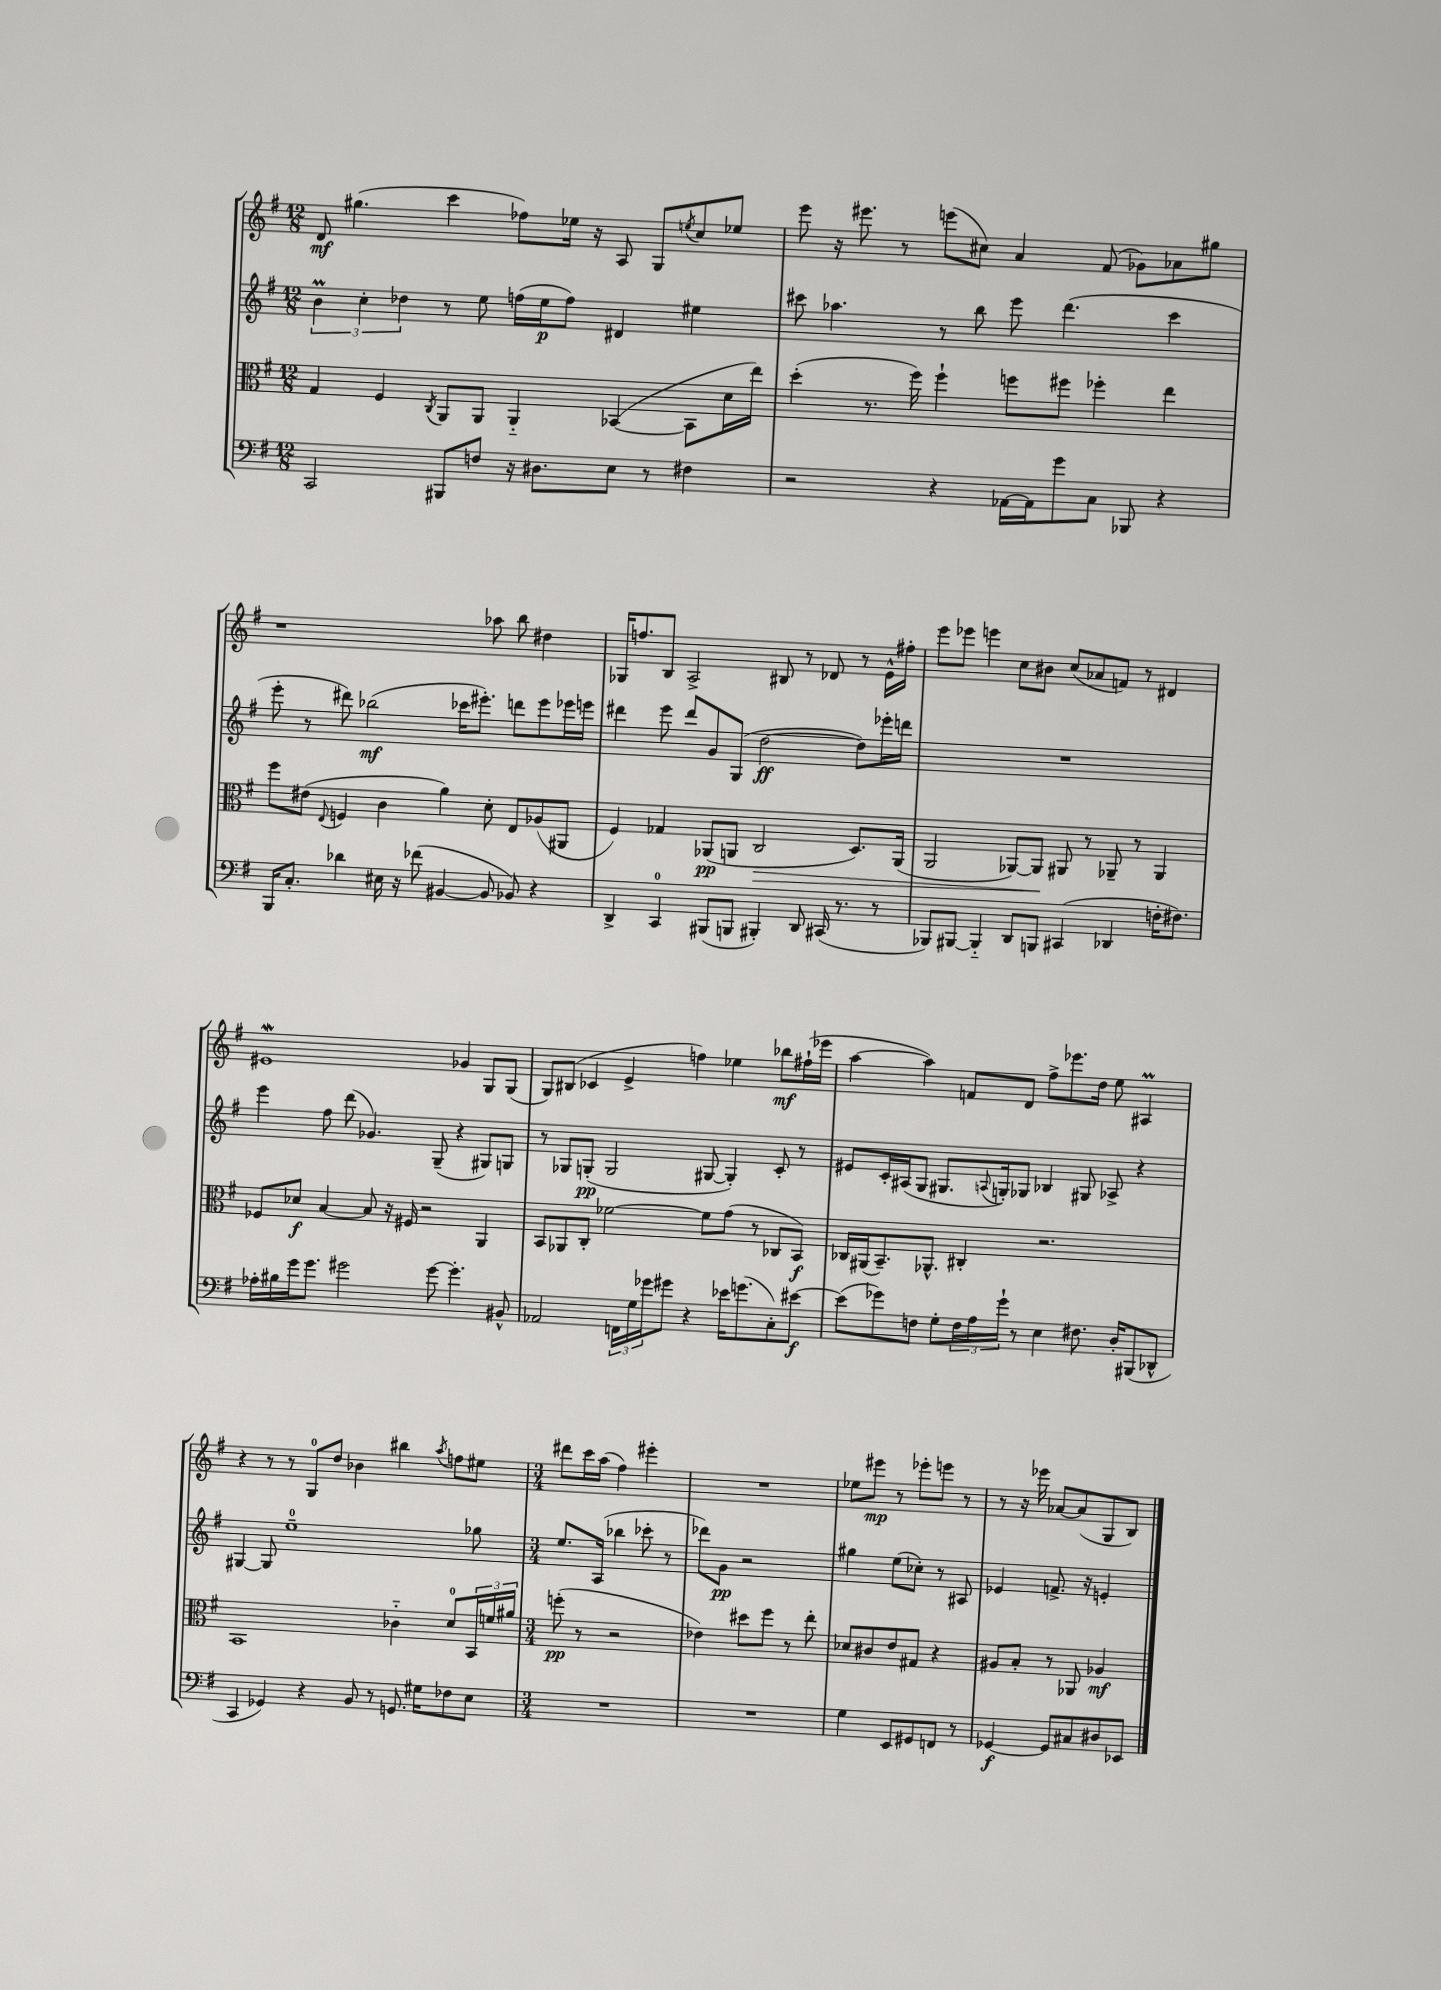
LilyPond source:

<<
\new StaffGroup <<
\new Staff = "s0" {
    \clef treble \key g \major \numericTimeSignature \time 12/8
    d'8\mf gis''4.( c'''4 fes''8) ees''16 r16 a8 g8 \acciaccatura { e''8 } c''8 ees''8 |
    e'''8 r16 eis'''8. r8 e'''8( cis''8) a'4 fis'8( ges'8) aes'8 gis''8 |
    r1 aes''8 b''8 dis''4 |
    ges16 f''8. b8 a2-> bis8 r8 des'8 r8 e'16-^ fis''16-. |
    e'''8 ees'''8 e'''4 c''8 bis'8 c''8( aes'8 f'8) r8 dis'4 |
    eis'1\mordent ges'4 g8 g8( |
    g8) bis8( ces'4 e'4-> f''4) ees''4 bes''8\mf fis''16-!( ees'''16 |
    a''4~ a''4) f'8 d'8 fis''8-> ees'''8. d''16 e''8 ais4\prall |
    r4 r8 r8 g8-0 d''8 bes'4 bis''4 \acciaccatura { a''8 } f''8 eis''8 |
    \numericTimeSignature \time 3/4 dis'''8 c'''16 a''16( fis''4) eis'''4-. |
    R2. |
    ees''8 eis'''8\mp r8 ees'''8-. e'''8 r8 |
    r8 r16 ees'''16 aes'8~ aes'8( g8 b8) \bar "|." |
}
\new Staff = "s1" {
    \clef treble \key g \major \numericTimeSignature \time 12/8
    \tuplet 3/2 { b'4\prall c''4-. des''4 } r8 e''8 f''16( e''16\p f''8) dis'4 eis''4 |
    cis'''8 aes''4. r8 b''8 e'''8 d'''4.( cis'''4 |
    e'''8-. r8 dis'''8) bes''2\mf( ces'''16 eis'''8.-.) d'''8 eis'''8 ees'''16 e'''16 |
    dis'''4 e'''8 dis'''8 g'8 g8( d''2~\ff d''8) ees'''16-. d'''16 |
    R1. |
    e'''4 fis''8 d'''8( ges'4.) g8--( r4 gis8) g8 |
    r8 ges8 g8-.\pp( g2 gis8~ gis4-.) c'8-. r8 |
    eis'8 c'16-. ais16( g8 gis8. \appoggiatura { a8 } g16-.) ges8 bes4 gis8 aes8-> r4 |
    gis4~ gis8 e''1-0-- ges''8 |
    \numericTimeSignature \time 3/4 e''8. a16( bes''4 ces'''8-. r8 |
    des'''8) g'8\pp r2 |
    gis''4 e''8( ces''8-.) r8 ais8 |
    ees'4 f'8.-> r16 e'4-. \bar "|." |
}
\new Staff = "s2" {
    \clef alto \key g \major \numericTimeSignature \time 12/8
    g4 fis4 \acciaccatura { c8 } a,8 a,8 a,4-_ bes,4~( bes,8 d'16 e''16) |
    d''4-.( r8. fis''16) fis''4-! f''8 fis''8 fes''4-. e''4 |
    fis''8 eis'8( \appoggiatura { e8 } f4 c'4 a'4) d'8-. e8 aes8( ais,8 |
    fis4) ges4 aes,8\pp( a,8 c2\> d8.) a,16( |
    a,2 aes,8~) aes,8\! ais,8 r8 aes,8-- r8 aes,4 |
    fes8 des'8\f b4~ b8 r16 fis16 r2 a,4 |
    b,8 aes,8 c8-. fes'2~ fes'8 g'8( r8 ces8 b,8\f) |
    ces16 ais,16( b,8.--) aes,8.-^ cis4-. r2. |
    b,1 ces'4-_ d'8-0 \tuplet 3/2 { b,16 f'16 ais'16 } |
    \numericTimeSignature \time 3/4 f''8-.\pp( r8 r2 |
    ees'4) dis''8 fis''8 r8 e''8-. |
    des'8 cis'8 e'8 gis8 r4 |
    ais8 b8-. r8 aes,8 aes4\mf \bar "|." |
}
\new Staff = "s3" {
    \clef bass \key g \major \numericTimeSignature \time 12/8
    c,2 bis,,8 f8 r16 dis8. e8 r8 fis4 |
    r2 r4 aes,16~ aes,16 g'8 c8 bes,,8 r4 |
    b,,16 c8.-. des'4 eis16 r16 fes'8( bis,4~ bis,8 bes,8) r4 |
    d,4-> c,4-0 bis,,8( b,,8 bis,,4-.) d,8 cis,16( r8. r8 |
    bes,,8) bis,,8~ bis,,4-_ d,8 b,,8 cis,4( des,4 f16-. fis8.) |
    aes16-. bis16 g'16 g'8. gis'2 gis'8~ gis'4.-. bis,8-^ |
    aes,2 \tuplet 3/2 { f,16 g16 ges'16 } gis'8 r4 ees'16 g'8.( c8-.) eis'8~\f |
    eis'8( ges'8) f8 g8-. \tuplet 3/2 { f16 a16 ges'16-! } r8 e4 fis8. d16-. bis,,8( des,8-^ |
    c,4 ges,4) r4 b,8 r8 g,8. gis16 fes8 e8 |
    \numericTimeSignature \time 3/4 R2. |
    R2. |
    g4 e,8 gis,8 f,8 r8 |
    ges,4~\f ges,8 cis8 dis8 ees,8 \bar "|." |
}
>>
>>
\layout { \context { \Score \remove "Bar_number_engraver" } }
